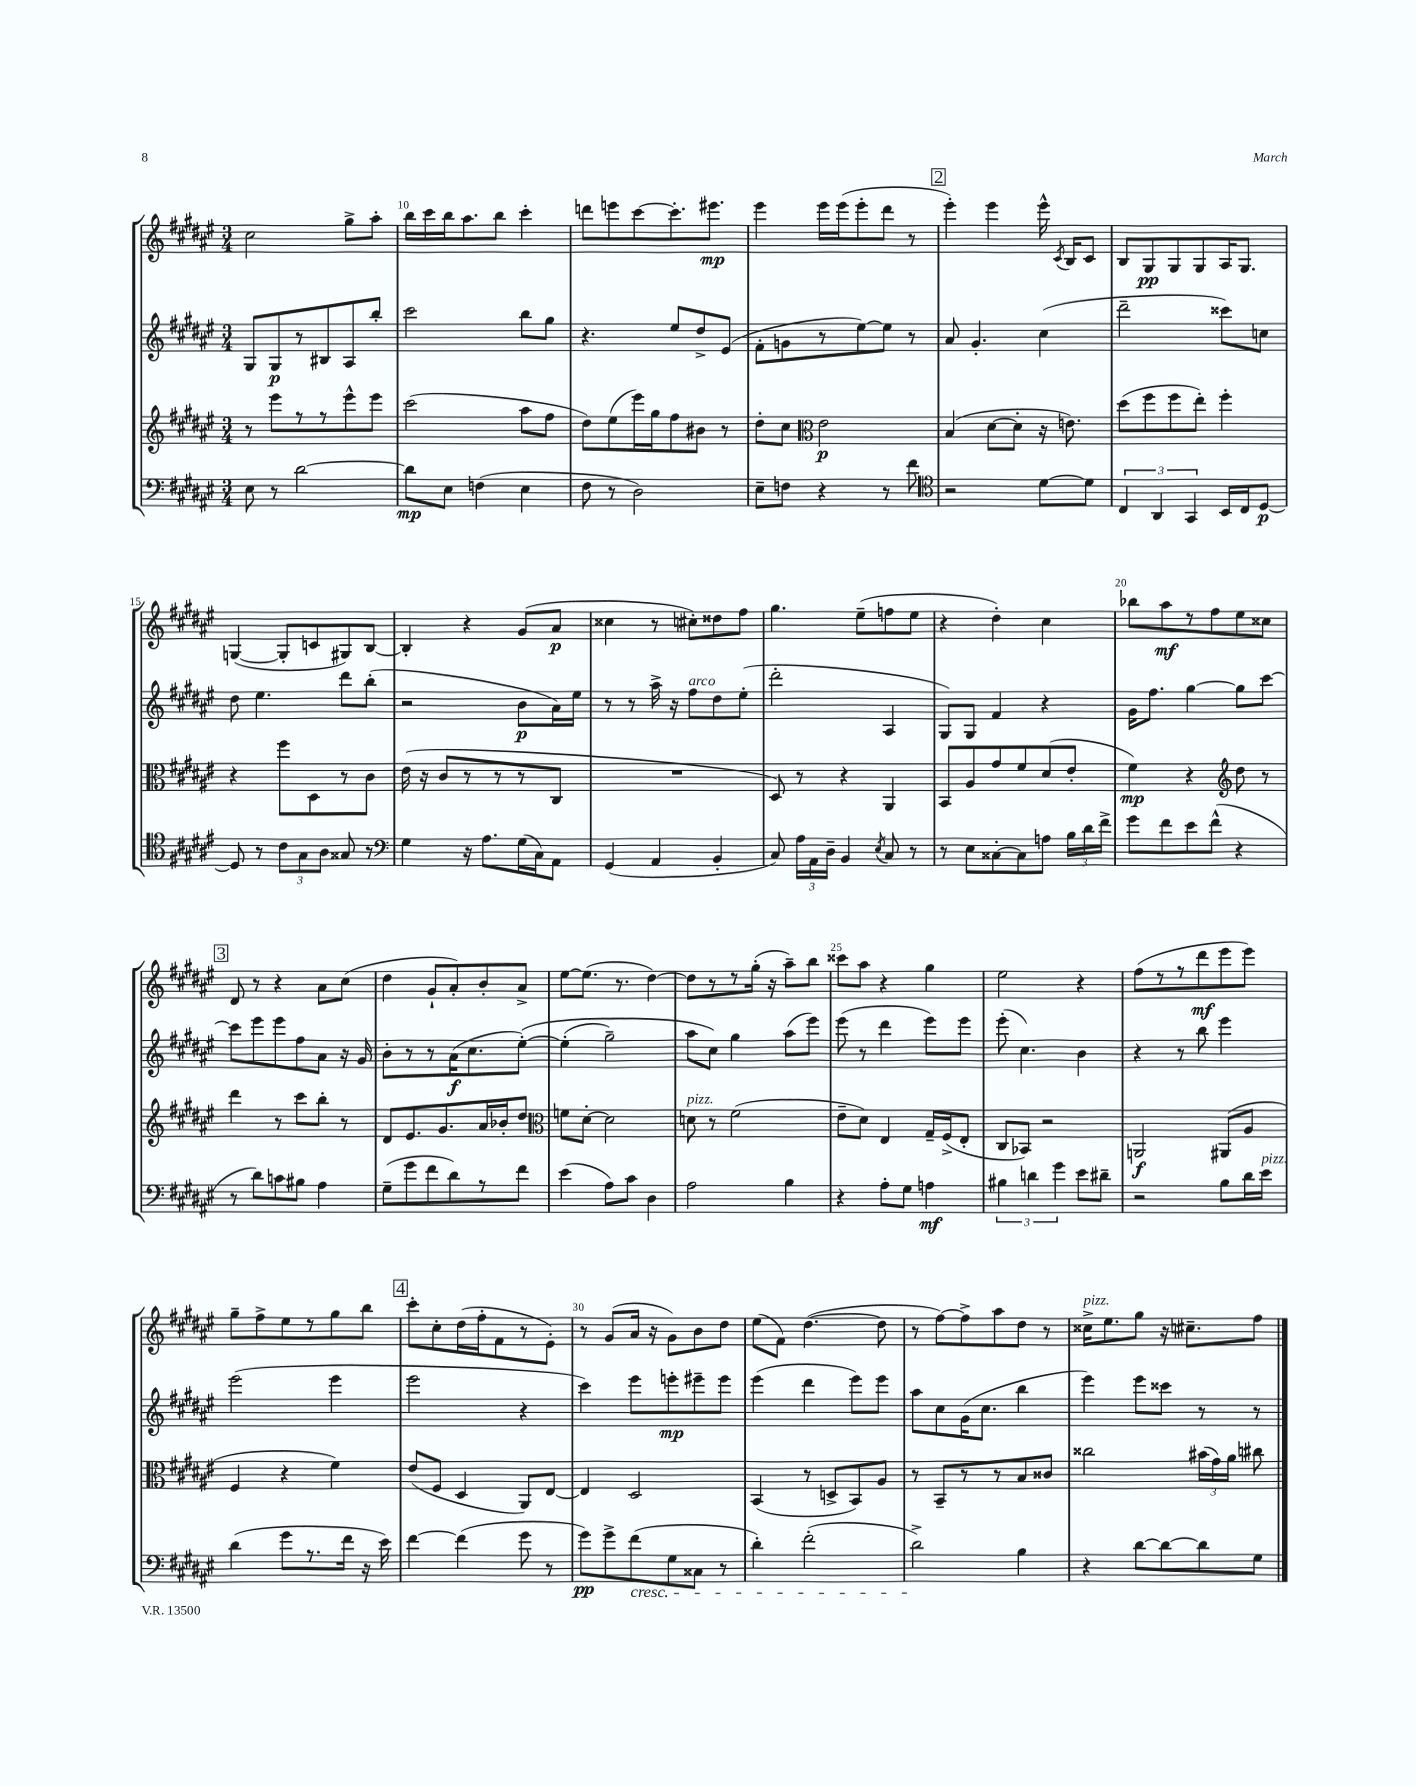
<<
\new StaffGroup <<
\new Staff = "s0" {
    \clef treble \key fis \major \numericTimeSignature \time 3/4
    \autoBeamOff cis''2 gis''8[-> ais''8]-. |
    b''16[ cis'''16 b''16 ais''8. b''8] cis'''4-. |
    d'''8[ e'''8 cis'''8~ cis'''8.-. eis'''8.]\mp |
    eis'''4 eis'''16[ eis'''16( eis'''8-. dis'''8] r8 |
    \mark \markup { \box "2" } eis'''4-.) eis'''4 eis'''16-^ \acciaccatura { cis'8 } b16[ cis'8] |
    b8[ gis8\pp gis8 gis8 ais16 gis8.] |
    g4~( g8[-. c'8 gis8) b8]~ |
    b4-. r4 gis'8[( ais'8]\p |
    cisis''4 r8 cis''8[-.) disis''8 fis''8] |
    gis''4. eis''8[--( f''8 eis''8] |
    r4 dis''4-.) cis''4 |
    bes''8[ ais''8\mf r8 fis''8 eis''8 cisis''8] |
    \mark \markup { \box "3" } dis'8 r8 r4 ais'8[ cis''8]( |
    dis''4 gis'8[-! ais'8-.) b'8-. ais'8]-> |
    eis''8[~ eis''8.]( r8. dis''4~) |
    dis''8[ r8 r8 gis''16]-.( r16 ais''8[--) b''8] |
    cisis'''8[ ais''8] r4 gis''4 |
    eis''2 r4 |
    fis''8[( r8 r8 dis'''8\mf eis'''8 eis'''8]) |
    gis''8[-- fis''8-> eis''8 r8 gis''8 b''8] |
    \mark \markup { \box "4" } cis'''8[-. cis''8-. dis''16( fis''16-. fis'8 r8 eis'8]-.) |
    r8 gis'8[( ais'16] r16 gis'8[) b'8 dis''8] |
    eis''8[( fis'8]) dis''4.~( dis''8 |
    r8 fis''8[~) fis''8-> ais''8 dis''8] r8 |
    cisis''16[->^\markup { \italic "pizz." } eis''8. gis''8] r16 cis''8.[-- fis''8] \bar "|." |
}
\new Staff = "s1" {
    \clef treble \key fis \major \numericTimeSignature \time 3/4
    \autoBeamOff gis8[ gis8\p r8 bis8 ais8 b''8]-. |
    cis'''2 b''8[ gis''8] |
    r4. eis''8[ dis''8-> eis'8]( |
    fis'8[-. g'8 r8 eis''8~) eis''8] r8 |
    \mark \markup { \box "2" } ais'8 gis'4.-. cis''4( |
    dis'''2-- cisis'''8[) c''8] |
    dis''8 eis''4. dis'''8[ b''8]-.( |
    r2 b'8[\p ais'16) eis''16] |
    r8 r8 ais''16-> r16 fis''8[^\markup { \italic "arco" } dis''8 eis''8]-.( |
    dis'''2-. ais4 |
    gis8[) gis8] fis'4 r4 |
    gis'16[ fis''8.] gis''4~ gis''8[ cis'''8]~ |
    \mark \markup { \box "3" } cis'''8[ eis'''8 eis'''8 fis''8 ais'8] r16 gis'16 |
    b'8[-. r8 r8 ais'16\f( cis''8. eis''8]~-.)\( |
    eis''4-.( gis''2--) |
    ais''8[ cis''8]\) gis''4 ais''8[( eis'''8]) |
    eis'''8( r8 dis'''4 eis'''8[) eis'''8] |
    eis'''8-.( cis''4.) b'4 |
    r4 r8 b''8 eis'''4 |
    eis'''2( eis'''4 |
    \mark \markup { \box "4" } eis'''2 r4 |
    cis'''4) eis'''8[ e'''8-.\mp eis'''8-- eis'''8] |
    eis'''4( dis'''4 eis'''8[) eis'''8] |
    ais''8[ cis''8 gis'16( cis''8.] b''4 |
    eis'''4) eis'''8[ cisis'''8] r8 r8 \bar "|." |
}
\new Staff = "s2" {
    \clef treble \key fis \major \numericTimeSignature \time 3/4
    \autoBeamOff r8 eis'''8[ r8 r8 eis'''8-^ eis'''8] |
    cis'''2( ais''8[ fis''8] |
    dis''8[) eis''8( eis'''16) gis''16 fis''8 bis'8] r8 |
    dis''8[-. cis''8] \clef alto eis'2\p |
    \mark \markup { \box "2" } b4( dis'8[~ dis'8]-. r16 e'8.) |
    dis''8[( fis''8 fis''8 eis''8]-.) fis''4-. |
    r4 fis''8[ dis8 r8 cis'8] |
    eis'16( r16 cis'8[ r8 r8 r8 cis8] |
    R2. |
    dis8) r8 r4 ais,4 |
    b,8[ ais8 gis'8 fis'8 dis'8( eis'8]-. |
    fis'4\mp) r4 \clef treble dis''8 r8 |
    \mark \markup { \box "3" } dis'''4 r8 cis'''8[ b''8]-. r8 |
    dis'8[ eis'8. gis'8. ais'16 bes'16-. dis''8] |
    \clef alto f'8[ dis'8]~-. dis'2 |
    d'8^\markup { \italic "pizz." } r8 fis'2( |
    eis'8[-- dis'8]) eis4 gis16[-- fis16->( eis8]-. |
    cis8[ bes,8]) r2 |
    a,2\f ais,8[( ais8] |
    fis4 r4 fis'4) |
    \mark \markup { \box "4" } eis'8[( fis8] dis4 ais,8[) eis8]~ |
    eis4 dis2 |
    b,4( r8 d8[-> b,8) ais8] |
    r8 b,8[-- r8 r8 b8 cisis'8] |
    cisis''2 \tuplet 3/2 { bis'16[( gis'16) ais'16] } cis''8 \bar "|." |
}
\new Staff = "s3" {
    \clef bass \key fis \major \numericTimeSignature \time 3/4
    \autoBeamOff eis8 r8 dis'2~ |
    dis'8[\mp eis8] f4( eis4 |
    fis8 r8 dis2) |
    eis8[-- f8] r4 r8 fis'8 |
    \mark \markup { \box "2" } \clef tenor r2 dis'8[~ dis'8] |
    \tuplet 3/2 { cis4 ais,4 gis,4 } b,16[ cis16 dis8]~\p |
    dis8 r8 \tuplet 3/2 { cis'8[ gis8 ais8] } gisis8 r8 |
    \clef bass gis4 r16 ais8.[ gis16( cis16) ais,8] |
    gis,4( ais,4 b,4-. |
    cis8) \tuplet 3/2 { ais16[ ais,16 dis16]-- } b,4 \acciaccatura { eis8 } cis8 r8 |
    r8 eis8[ cisis8~-. cisis8 a8] \tuplet 3/2 { b16[ dis'16 fis'16]-> } |
    gis'8[ fis'8 eis'8 fis'8]-^( r4 |
    \mark \markup { \box "3" } r8 dis'8[) c'8 bis8] ais4 |
    gis8[--( gis'8 fis'8 dis'8) r8 fis'8] |
    eis'4( ais8[) cis'8] dis4 |
    ais2 b4 |
    r4 ais8[-. gis8] a4\mf |
    \tuplet 3/2 { bis4 d'4 gis'4 } eis'8[ dis'8]-- |
    r2 b8[ dis'16 eis'16]^\markup { \italic "pizz." } |
    dis'4( gis'8[ r8. fis'16] r16 eis'16) |
    \mark \markup { \box "4" } fis'4~ fis'4( gis'8 r8 |
    gis'8[\pp) gis'8-> fis'8\cresc( gis8 cisis8] r8 |
    dis'4-.) fis'2-.( |
    dis'2->\!) b4 |
    r4 dis'8[~ dis'8~ dis'8 gis8] \bar "|." |
}
>>
>>
\layout { \context { \Score currentBarNumber = #9 \override BarNumber.break-visibility = ##(#f #t #t) barNumberVisibility = #(every-nth-bar-number-visible 5) } }
